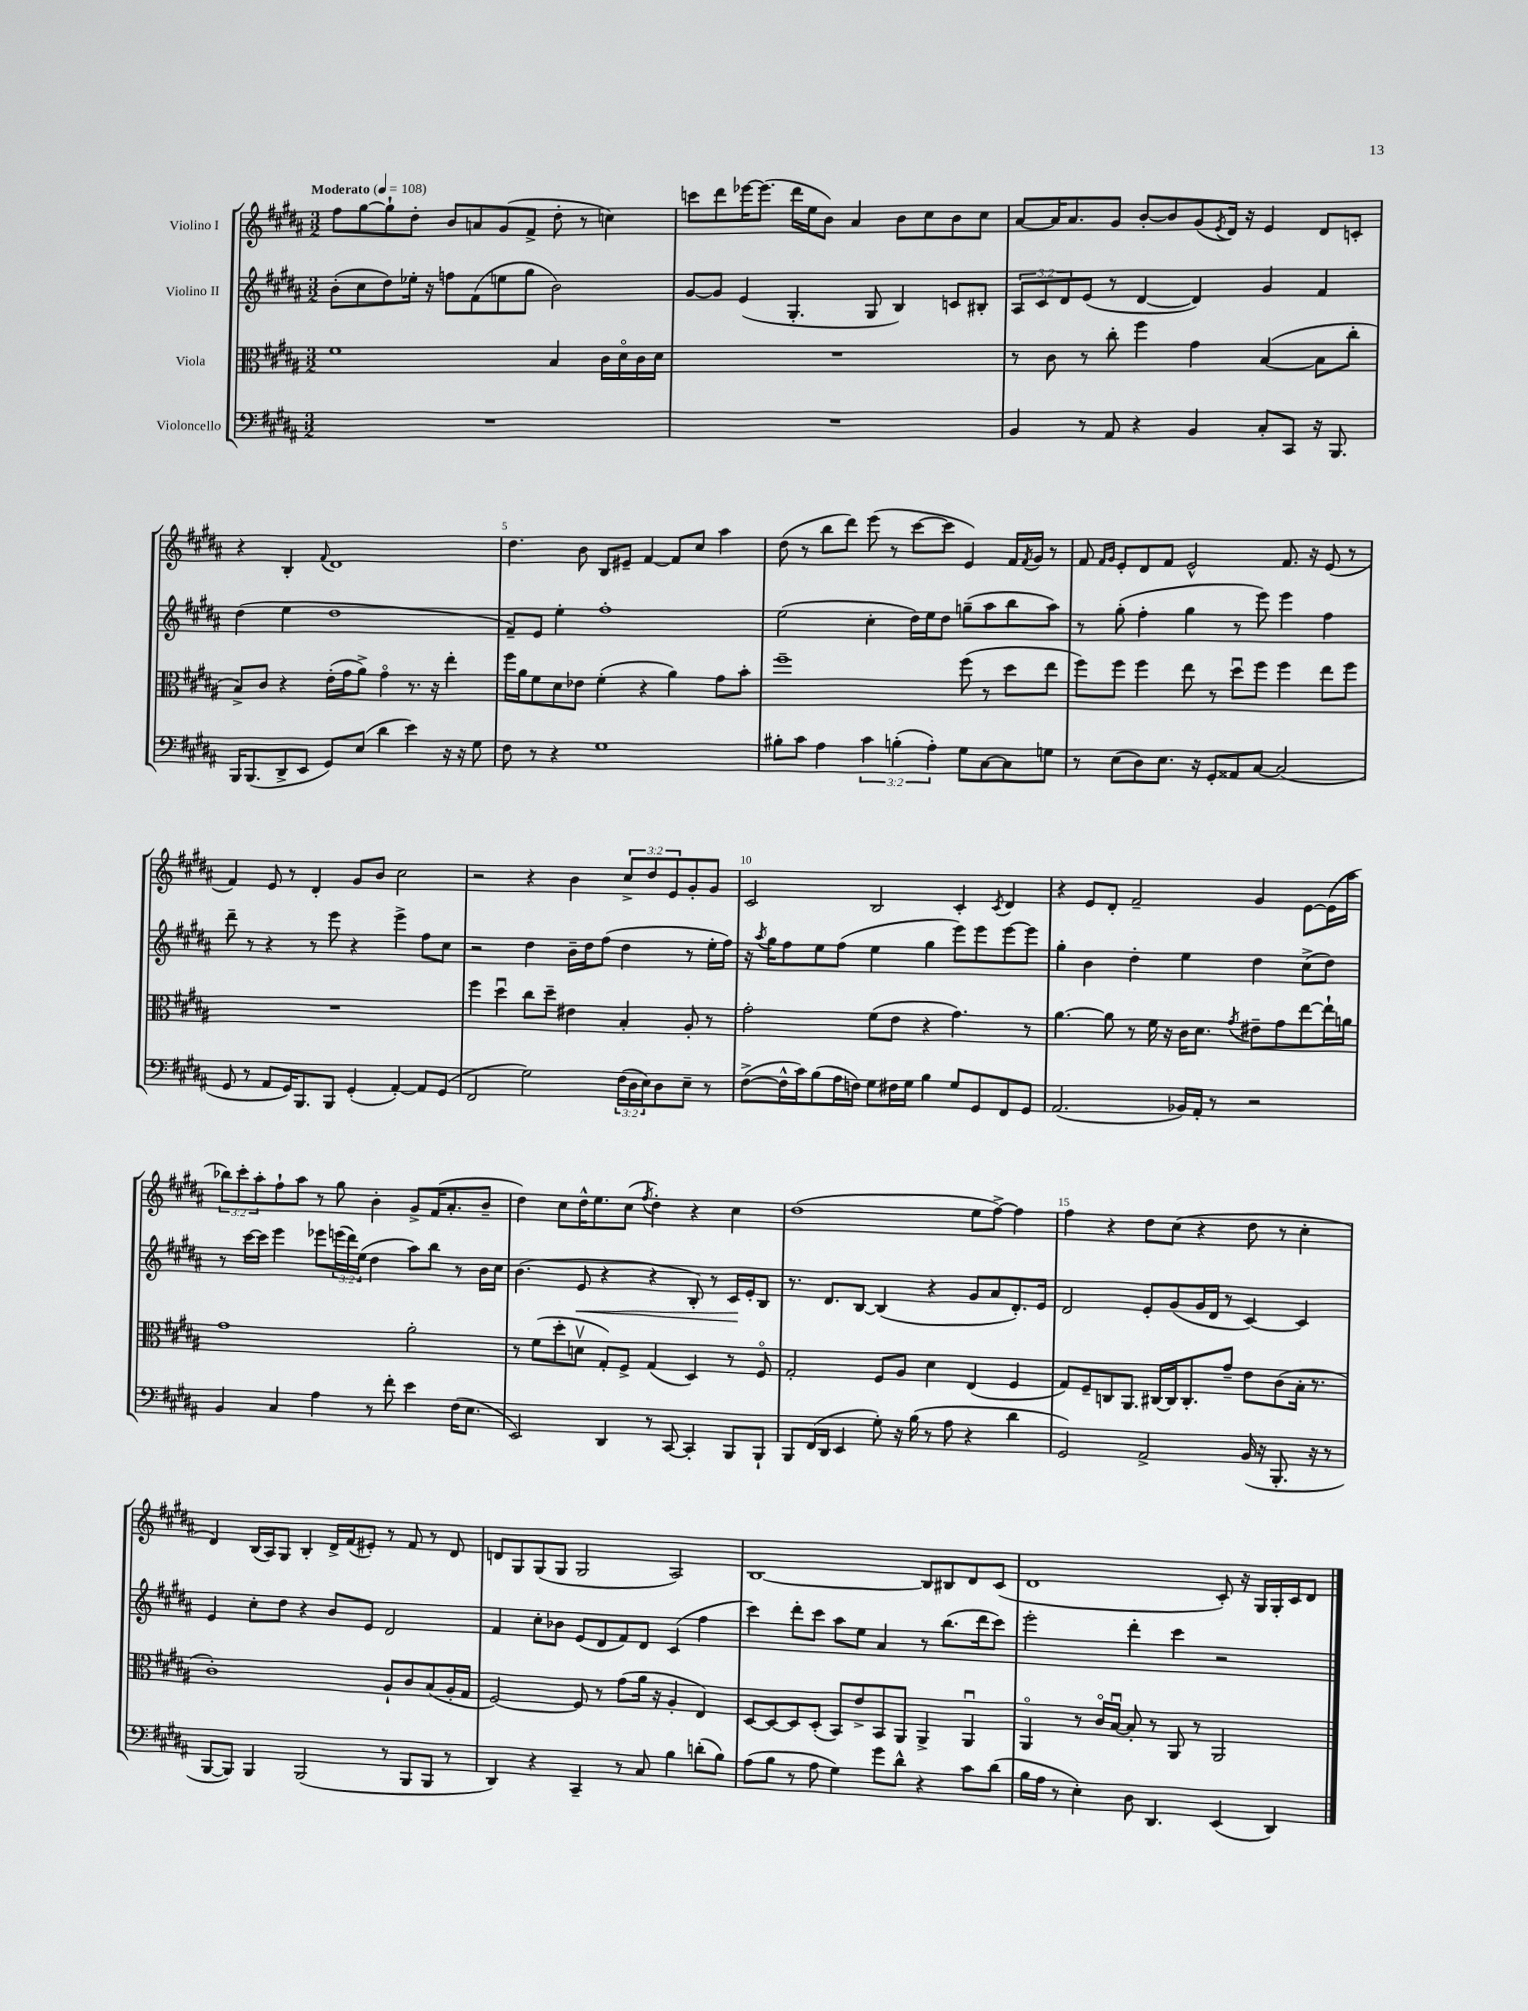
<<
\new StaffGroup <<
\new Staff = "s0" \with { instrumentName = "Violino I" } {
    \clef treble \key b \major \numericTimeSignature \time 3/2 \override Staff.TupletNumber.text = #tuplet-number::calc-fraction-text \tempo "Moderato" 4 = 108
    fis''8 gis''8~ gis''8-! dis''8-. b'8 a'8 gis'8( fis'8-> dis''8-. r8 c''4) |
    c'''8 dis'''8 ees'''16~ ees'''8.( dis'''16 e''16 b'8) ais'4 b'8 cis''8 b'8 cis''8 |
    ais'8~ ais'16 ais'8. gis'8 b'8~-. b'8 gis'8( \acciaccatura { e'8 } dis'16) r16 e'4 dis'8 c'8-. |
    r4 b4-. \appoggiatura { fis'8 } dis'1 |
    dis''4. b'8 b8 eis'8-- fis'4~ fis'8 cis''8 ais''4 |
    dis''8( r8 b''8 dis'''8) e'''8( r8 cis'''8~ cis'''8 e'4) fis'16 \acciaccatura { fis'8 } gis'16 r8 |
    fis'8 \grace { fis'16 gis'16 } e'8-. dis'8 fis'8 e'2-^ fis'8. r16 e'8( r8 |
    fis'4) e'8 r8 dis'4-. gis'8 b'8 cis''2 |
    r2 r4 b'4 \tuplet 3/2 { cis''8-> dis''8 e'8 } gis'8-. gis'8 |
    cis'2 b2 cis'4-. \acciaccatura { cis'8 } dis'4 |
    r4 e'8 dis'8-. fis'2-- gis'4 e'8~ e'16( ais''16 |
    \tuplet 3/2 { bes''8) cis'''8-. ais''8-. } fis''8-! ais''8 r8 gis''8 b'4-. gis'8-> fis'16( ais'8.-. b'8-- |
    dis''4) cis''8 dis''16-^ e''8. cis''8( \acciaccatura { fis''8 } dis''4-.) r4 cis''4 |
    dis''1( e''8 fis''8~->) fis''4 |
    fis''4 r4 dis''8 cis''8( r4 dis''8 r8 cis''4-. |
    dis'4) b16( ais16) gis8 b4-. dis'16-> fis'16( eis'8-.) r8 fis'8 r8 dis'8 |
    d'8 gis8 gis8( gis8 gis2 ais2) |
    b1~ b8 bis8 dis'8 cis'8( |
    dis'1 cis'8-.) r16 gis16 gis16-. cis'16 dis'8 \bar "|." |
}
\new Staff = "s1" \with { instrumentName = "Violino II" } {
    \clef treble \key b \major \numericTimeSignature \time 3/2 \override Staff.TupletNumber.text = #tuplet-number::calc-fraction-text
    b'8-.( cis''8 dis''8) ees''16-. r16 f''8 fis'8( e''8 gis''8 b'2) |
    gis'8~ gis'8 e'4( gis4.-. gis8 b4) c'8 bis8-. |
    \tuplet 3/2 { ais8 cis'8 dis'8 } e'8( r8 dis'4~ dis'4) gis'4 fis'4 |
    dis''4( e''4 dis''1 |
    fis'8--) e'8 e''4-. fis''1-. |
    e''2( cis''4-. dis''16) e''16 dis''8 g''8--( ais''8 b''8 ais''8) |
    r8 gis''8-.( fis''4-. gis''4 r8 e'''8) e'''4 fis''4 |
    dis'''8-- r8 r4 r8 e'''8 r4 e'''4-> fis''8 cis''8 |
    r2 dis''4 b'16-- dis''16 fis''8( dis''4 r8 e''16-. fis''16) |
    r16 \acciaccatura { ais''8 } gis''16 fis''8 e''8 fis''8( e''4 gis''4 e'''8) e'''8 e'''8~ e'''8 |
    gis''4-. b'4 dis''4-. e''4 dis''4 cis''8->( dis''8) |
    r8 cis'''16~ cis'''16 e'''4 ees'''8 \tuplet 3/2 { e'''16( dis'''16) e''16( } dis''4 ais''8) b''8 r8 b'16 cis''16 |
    b'4.( e'8\< r4 r4 b8-.) r8 cis'16\! e'16-. b8 |
    r8. dis'8. b8~ b4( r4 gis'8 ais'8 dis'8.-.) e'16 |
    dis'2 e'8-. gis'8( gis'16 dis'16 r8 cis'4~) cis'4 |
    e'4 cis''8-. dis''8 r4 b'8 e'8 dis'2 |
    fis'4 cis''8-. bes'8 e'8( dis'8 fis'8) dis'8 cis'4( fis''4 |
    cis'''4) dis'''8-. cis'''8 ais''8 e''8 ais'4 r8 b''8.( dis'''16 cis'''8) |
    e'''2-. dis'''4-. cis'''4 r2 \bar "|." |
}
\new Staff = "s2" \with { instrumentName = "Viola" } {
    \clef alto \key b \major \numericTimeSignature \time 3/2
    fis'1 b4 cis'16 dis'16\flageolet cis'16 dis'16 |
    R1. |
    r8 cis'8 r8 cis''8-. fis''4 gis'4 b4~( b8 cis''8-. |
    b8->) cis'8 r4 e'16-.( gis'16 ais'8->) gis'4\flageolet r8. r16 e''4-. |
    fis''16 ais'16 fis'8 dis'8 ees'8 fis'4-.( r4 ais'4) gis'8 b'8-. |
    fis''1-- fis''8( r8 dis''8 e''8 |
    fis''8) fis''8 fis''4 e''8 r8 dis''8\downbow fis''8 fis''4 e''8 fis''8 |
    R1. |
    fis''4 dis''4\downbow cis''8 dis''8-- eis'4 b4-. ais8-. r8 |
    gis'2-. fis'8( e'8 r4 gis'4.) r8 |
    ais'4.~ ais'8 r8 fis'16 r16 cis'16 dis'8. \acciaccatura { gis'8 } eis'8-- gis'8 e''8~ e''16-! a'16 |
    gis'1 ais'2-. |
    r8 fis'8( dis''8-. d'8\upbow gis8-.) fis8-> gis4( dis4) r8 fis8\flageolet |
    gis2-. fis8 ais8 dis'4 e4( fis4 |
    gis8) fis8-- c8 ais,8. cis16~ cis16 cis8.-. gis'8-- e'8 cis'8( b16-. r8. |
    cis'1-.) ais8-! cis'8 b8( ais16-. gis16 |
    fis2~) fis8 r8 gis'8( ais'16 r16 ais4-. e4) |
    dis8~ dis8~ dis8 dis8-.( b,8) e'8-> b,8 ais,8 ais,4-> ais,4\downbow |
    ais,4\flageolet r8 cis'16\flageolet b16~\downbow b8-. r8 ais,8 r8 ais,2 \bar "|." |
}
\new Staff = "s3" \with { instrumentName = "Violoncello" } {
    \clef bass \key b \major \numericTimeSignature \time 3/2 \override Staff.TupletNumber.text = #tuplet-number::calc-fraction-text
    R1. |
    R1. |
    b,4 r8 ais,8 r4 b,4 cis8-. cis,8 r16 b,,8. |
    b,,16 b,,8.( dis,8-> e,8 gis,8) e8( dis'4 e'4) r16 r16 gis8 |
    fis8 r8 r4 gis1 |
    bis8-. cis'8 ais4 \tuplet 3/2 { cis'4 b4-.( ais4-.) } gis8 cis8~ cis8 g8 |
    r8 e8( dis8) e8. r16 gis,8-. aisis,8 cis8~ cis2( |
    gis,8 r8 ais,8 gis,16) b,,8. b,,8 gis,4-.( ais,4~-.) ais,8 gis,8( |
    fis,2 gis2) \tuplet 3/2 { fis16( dis16 e16) } dis8 e8-- r8 |
    fis8~->( fis16-^ cis'16) b8( ais16 f16) gis8 fis16 gis16 b4 gis8 gis,8 fis,8 gis,8 |
    ais,2.( bes,16) ais,16-. r8 r2 |
    b,4 cis4 ais4 r8 fis'8-. e'4 fis16( e8. |
    e,2) dis,4 r8 cis,8~ cis,4-. b,,8 b,,8-! |
    b,,8 fis,16( dis,16 e,4 gis8-.) r16 b16( r8 ais8 r4 dis'4 |
    gis,2) ais,2-> b,16( r16 b,,8.-. r16 r8 |
    b,,8~ b,,8) b,,4 b,,2( r8 b,,8 b,,8 r8 |
    dis,4) r4 cis,4-- r8 cis8 b4 d'8-.( b8) |
    ais8( b8 r8 ais8 gis4) gis'8 dis'8-^ r4 cis'8 dis'8( |
    b16 ais16 r8 e4-.) dis8 dis,4. e,4( dis,4) \bar "|." |
}
>>
>>
\layout { \context { \Score \override BarNumber.break-visibility = ##(#f #t #t) barNumberVisibility = #(every-nth-bar-number-visible 5) } }
